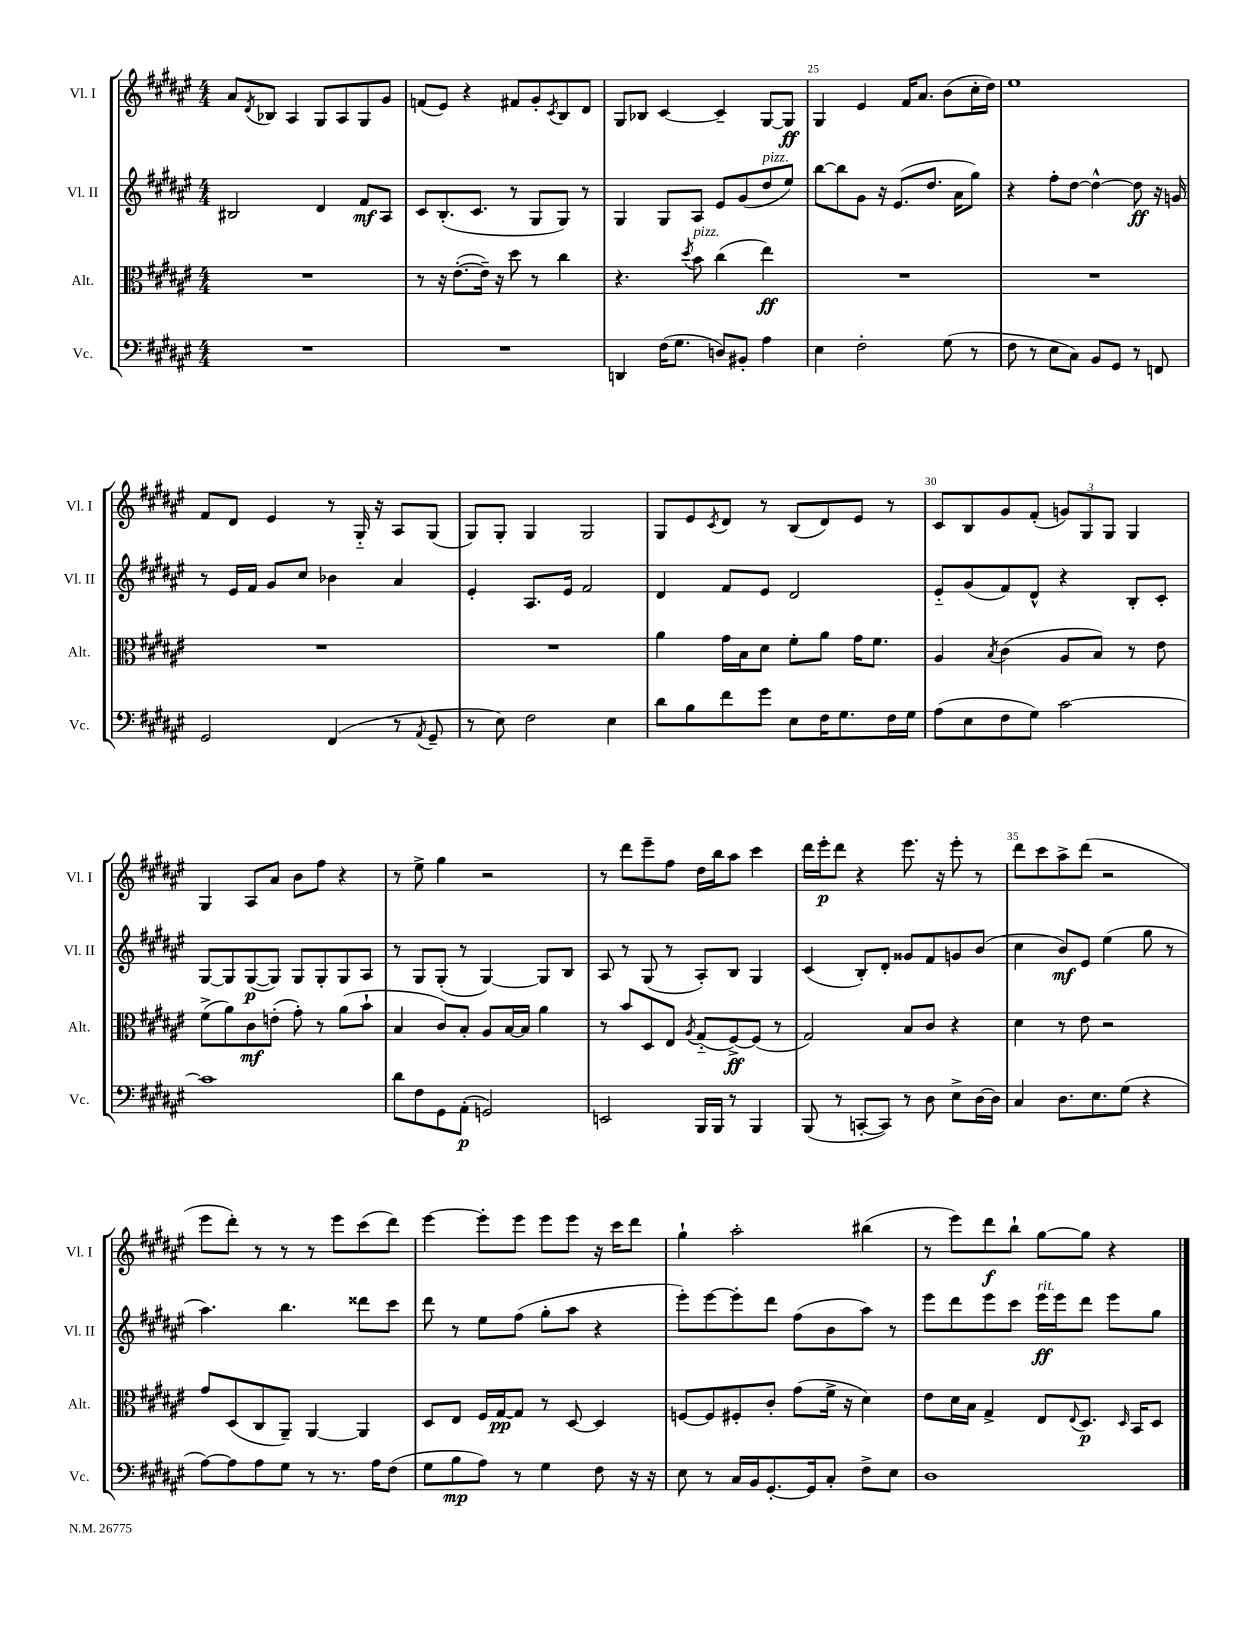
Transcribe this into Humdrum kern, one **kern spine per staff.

**kern	**kern	**kern	**kern
*staff4	*staff3	*staff2	*staff1
*clefF4	*clefC3	*clefG2	*clefG2
*k[f#c#g#d#a#e#]	*k[f#c#g#d#a#e#]	*k[f#c#g#d#a#e#]	*k[f#c#g#d#a#e#]
*M4/4	*M4/4	*M4/4	*M4/4
1r	1r	2B#/	8a#/L
.	.	.	8qd#/
.	.	.	8B-/J
.	.	.	4A#/
.	.	4d#/	8G#/L
.	.	.	8A#/
.	.	8f#/L	8G#/
.	.	8A#/J	8g#/J
=	=	=	=
1r	8r	8c#/L	(8f/L
.	16r	(8.B'/	8e#/J)
.	([8.e#'\L	.	.
.	.	.	4r
.	.	8.c#/J	.
.	16e#~\]Jk)	.	.
.	16r	.	.
.	8dd#\	8r	8f#/L
.	8r	8G#/L	8g#'/
.	.	.	8qc#/
.	4cc#\	8G#/J)	8B/
.	.	8r	8d#/J
=	=	=	=
4DD/	4.r	4G#/	8G#/L
.	.	.	8B-/J
(16F#\LK	.	8G#/L	[4c#/
8.G#\J	.	.	.
.	8qdd#/	.	.
.	8b\	8A#/J	.
8D/L)	(4cc#\	8e#/L	4c#~/]
8BB#'/J	.	(8g#/	.
4A#\	4ee#\)	8dd#/	[8G#/L
.	.	8ee#/J)	8G#/]J
=	=	=	=
4E#\	1r	[8bb\L	4G#/
.	.	8bb\]	.
2F#'\	.	8g#\J	4e#/
.	.	16r	.
.	.	(8.e#/L	.
.	.	.	16f#/LK
.	.	.	8.a#/J
.	.	8.dd#/J	.
(8G#\	.	.	(8b\L
.	.	16a#\LK	.
8r	.	8gg#\J)	16cc#'\L
.	.	.	16dd#\JJ)
=	=	=	=
8F#\	1r	4r	1ee#
8r	.	.	.
8E#\L	.	8ff#'\L	.
8C#\J)	.	[8dd#\J	.
8BB/L	.	4dd#^^\_	.
8GG#/J	.	.	.
8r	.	8dd#\]	.
8FF/	.	16r	.
.	.	16g/	.
=	=	=	=
2GG#/	1r	8r	8f#/L
.	.	16e#/LL	8d#/J
.	.	16f#/JJ	.
.	.	8g#/L	4e#/
.	.	8cc#/J	.
(4FF#/	.	4b-\	8r
.	.	.	16G#'~/
.	.	.	16r
8r	.	4a#/	8A#/L
8qAA#/	.	.	.
8GG#~/	.	.	(8G#/J
=	=	=	=
8r	1r	4e#'/	8G#/L)
8E#\)	.	.	8G#'/J
2F#\	.	8.A#/L	4G#/
.	.	16e#/Jk	.
.	.	2f#/	2G#/
4E#\	.	.	.
=	=	=	=
8d#\L	4a#\	4d#/	8G#/L
8B\	.	.	8e#/
.	.	.	8qc#/
8f#\	16g#\LL	8f#/L	8d#/J
.	16B\J	.	.
8g#\J	8d#\J	8e#/J	8r
8E#\L	8f#'\L	2d#/	(8B/L
16F#\K	8a#\J	.	8d#/)
8.G#\	.	.	.
.	16g#\LK	.	8e#/J
.	8.f#\J	.	.
16F#\L	.	.	8r
16G#\JJ	.	.	.
=	=	=	=
(8A#\L	4A#/	8e#'~/L	8c#/L
8E#\	.	(8g#/	8B/
.	8qB/	.	.
8F#\	(4c#\	8f#/)	8g#/
8G#\J)	.	8d#^^/J	(8f#'/J
[2c#\	8A#/L	4r	12g/L)
.	.	.	12G#/
.	8B/J)	.	.
.	.	.	12G#/J
.	8r	8B'/L	4G#/
.	8e#\	8c#'/J	.
=	=	=	=
1c#]	(8f#^\L	[8G#/L	4G#/
.	8a#\)	8G#/]	.
.	8c#\	([8G#/	8A#/L
.	(8e'\J	8G#/]J)	8a#/J
.	8g#'\)	8G#/L	8b\L
.	8r	8G#'/	8ff#\J
.	(8a#\L	8G#/	4r
.	8b`\J	8A#/J	.
=	=	=	=
8d#\L	4B/	8r	8r
8F#\	.	8G#/L	8ee#^\
8GG#\	8c#/L)	(8G#'/J	4gg#\
(8AA#'\J	8B'/J	8r	.
2GG/)	8A#/L	[4G#/)	2r
.	[16B/L	.	.
.	16B/]JJ	.	.
.	4a#\	8G#/]L	.
.	.	8B/J	.
=	=	=	=
2EE/	8r	8A#/	8r
.	8b/L	8r	8ddd#\L
.	8D#/	(8G#/	8eee#~\
.	8E#/J	8r	8ff#\J
.	8qA#/	.	.
16BBB/LL	(8G#'~/L	8A#'/L)	16dd#\LL
16BBB/JJ	.	.	16bb\J
8r	[8F#^/)	8B/J	8aa#\J
4BBB/	(8F#/]J	4G#/	4ccc#\
.	8r	.	.
=	=	=	=
(8BBB/	2G#/)	(4c#/	16ddd#\LL
.	.	.	16eee#'\J
8r	.	.	8ddd#\J
[8CC'/L	.	8B'/L)	4r
8CC/]J)	.	8d#'/J	.
8r	8B/L	8g##/L	8.eee#\
8D#\	8c#/J	8f#/	.
.	.	.	16r
8E#^\L	4r	8g/	8eee#'\
[16D#\L	.	(8b/J	8r
16D#\]JJ	.	.	.
=	=	=	=
4C#/	4d#\	4cc#\	8ddd#\L
.	.	.	8ccc#\
8.D#\L	8r	8b/L)	8aa#^\
.	8e#\	8e#/J	(8ddd#\J
8.E#\	.	.	.
.	2r	(4ee#\	2r
(8G#\J	.	.	.
4r	.	8gg#\	.
.	.	8r	.
=	=	=	=
[8A#\L)	8g#/L	4.aa#\)	8eee#\L
8A#\]	(8D#/	.	8ddd#'\J)
8A#\	8C#/	.	8r
8G#\J	8AA#~/J)	4.bb\	8r
8r	[4AA#/	.	8r
8.r	.	.	8eee#\L
.	4AA#/]	8ddd##\L	(8ccc#\
16A#\LK	.	.	.
(8F#\J	.	8ccc#\J	8ddd#\J)
=	=	=	=
8G#\L	8D#/L	8ddd#\	[4eee#\
8B\	8E#/J	8r	.
8A#\J)	16F#/LL	8ee#\L	8eee#'\]L
.	[16G#/J	.	.
8r	8G#/]J	(8ff#\J	8eee#\J
4G#\	8r	8gg#'\L	8eee#\L
.	[8D#/	8aa#\J	8eee#\J
8F#\	4D#/]	4r	16r
.	.	.	16ccc#\LK
16r	.	.	8ddd#\J
16r	.	.	.
=	=	=	=
8E#\	[8F/L	8eee#'\L)	4gg#`\
8r	8F/]	[8eee#\	.
16C#/LL	8F#'/	8eee#'\]	2aa#'\
16BB/J	.	.	.
[8.GG#'/	8c#'/J	8ddd#\J	.
.	(8g#\L	(8ff#\L	.
16GG#/]k	.	.	.
8C#'/J	16f#^\Jk	8b\	.
.	16r	.	.
8F#^\L	4d#\)	8aa#\J)	(4bb#\
8E#\J	.	8r	.
=	=	=	=
1D#	8e#\L	8eee#\L	8r
.	16d#\L	8ddd#\	8eee#\L)
.	16B\JJ	.	.
.	4G#^/	8eee#\	8ddd#\
.	.	8ccc#\J	8bb`\J
.	8E#/L	16eee#\LL	[8gg#\L
.	.	16eee#\J	.
.	8qqE#/	.	.
.	8.D#/J	8ddd#\J	8gg#\]J
.	.	8eee#\L	4r
.	16qqD#/	.	.
.	16BB/LK	.	.
.	8D#/J	8gg#\J	.
==	==	==	==
*-	*-	*-	*-
